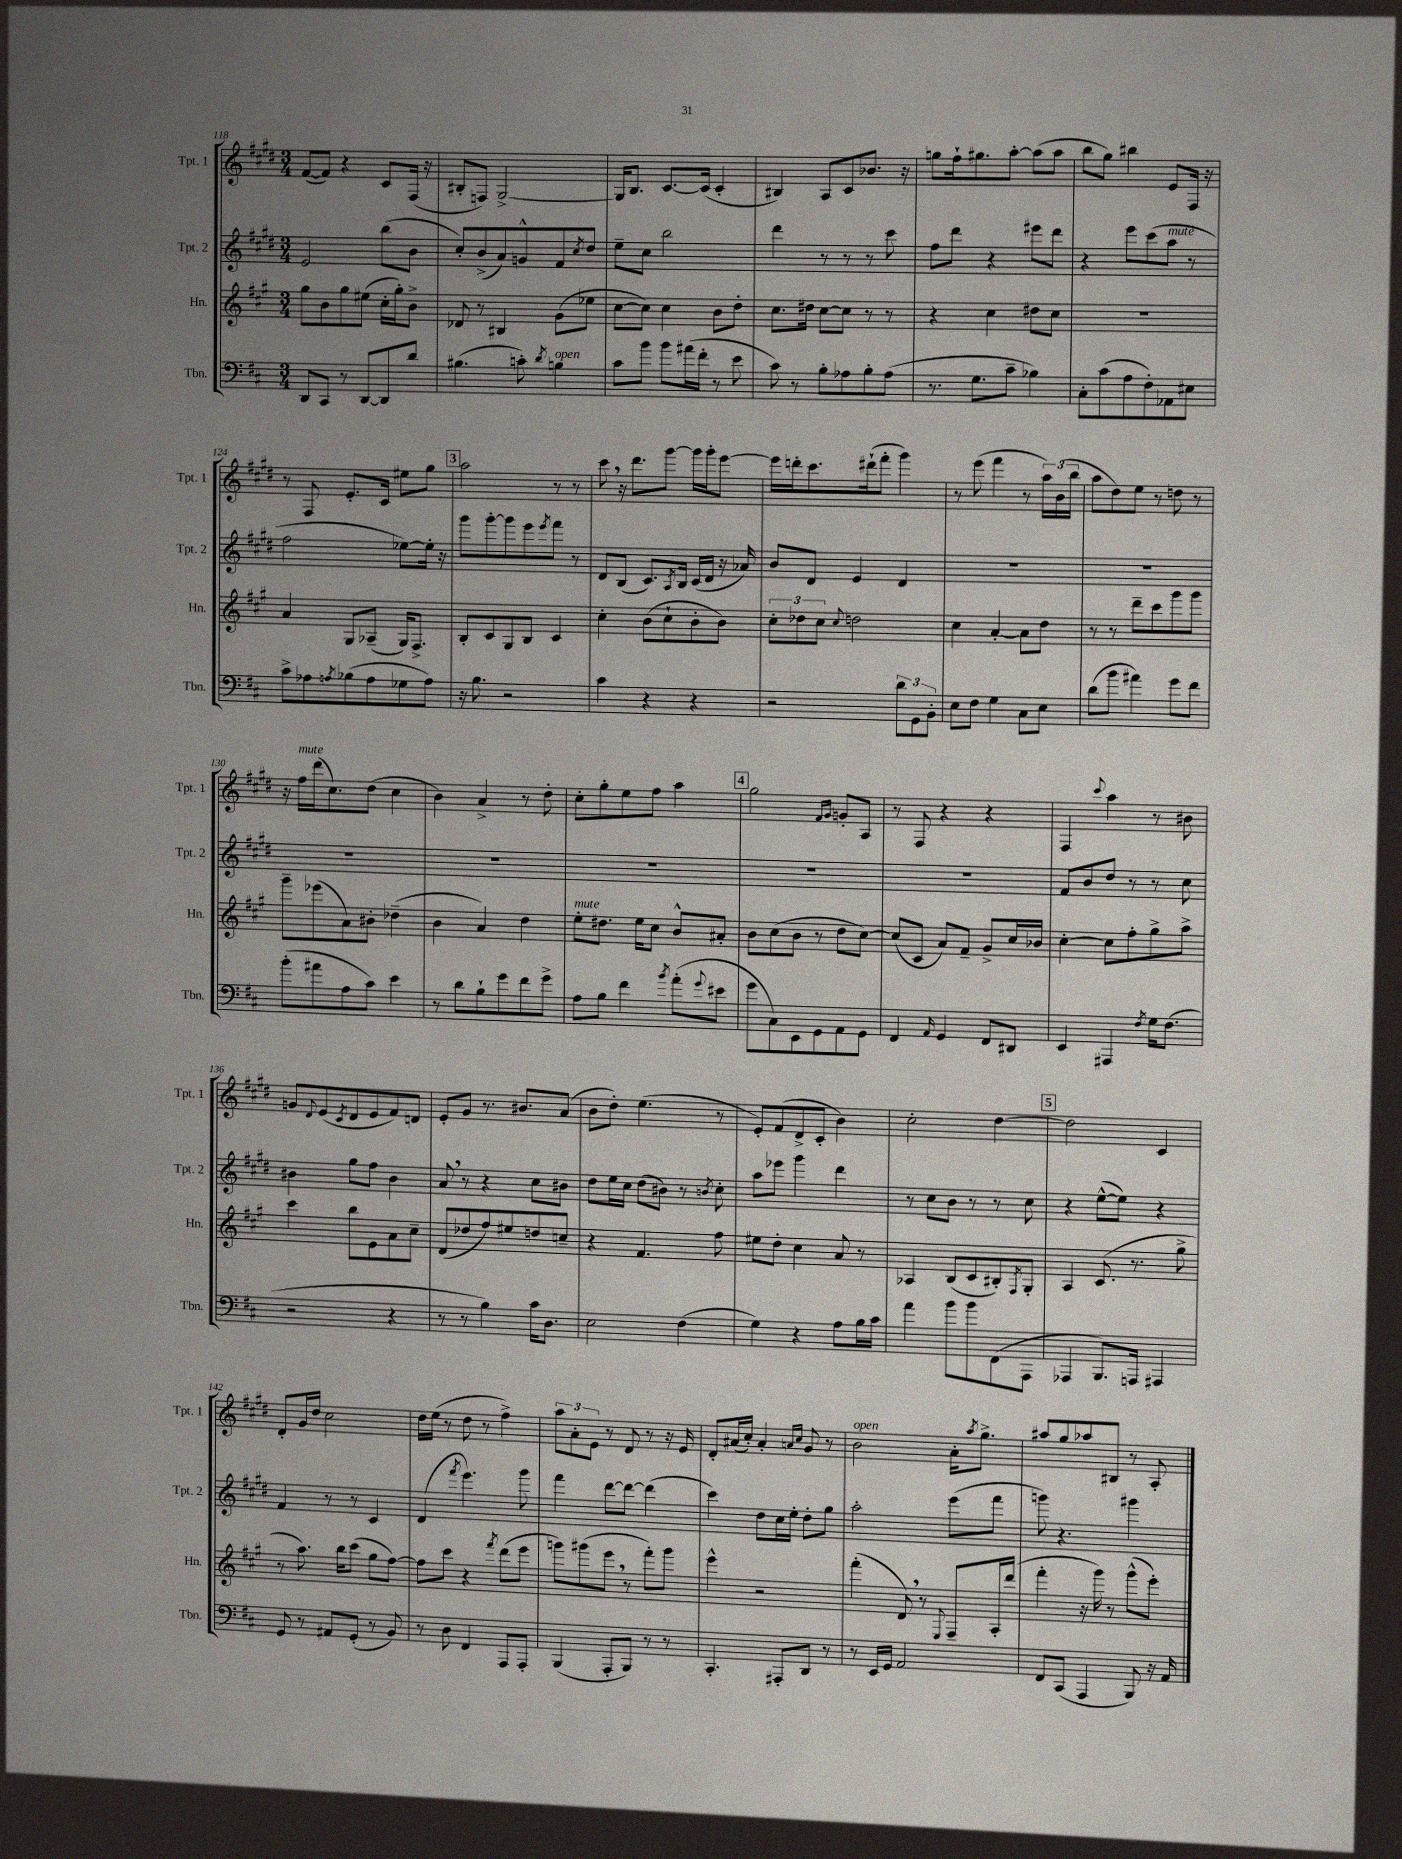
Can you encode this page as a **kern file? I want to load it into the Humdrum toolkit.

**kern	**kern	**kern	**kern
*part4	*part3	*part2	*part1
*staff4	*staff3	*staff2	*staff1
*I"Tbn.	*I"Hn.	*I"Tpt. 2	*I"Tpt. 1
*I'Tbn.	*I'Hn.	*I'Tpt. 2	*I'Tpt. 1
*clefF4	*clefG2	*clefG2	*clefG2
*k[f#c#]	*k[f#c#g#]	*k[f#c#g#d#]	*k[f#c#g#d#]
*M3/4	*M3/4	*M3/4	*M3/4
=118	=118	=118	=118
8DD/L	8gg#\L	2e/	([8f#/L
8CC#/J	8b\	.	8f#/J])
8r	8gg#\	.	4r
[8DD/L	(8ee#X\J	.	.
8DD/]	16cc#'\LL	(8bb\L	8c#/L
.	16gg#'\J)	.	.
8d/J	8b^\J	8b\J	(16F#/Jk
.	.	.	16r
=119	=119	=119	=119
(4.B#X\	8d-X/	8cc#'/L)	8B#X'/L
.	8r	(8b^/	8Fn/J)
.	4B#X/	8a/)	[2G#^/
8cn'\)	.	8gn^^/	.
8qd/	.	.	.
!LO:TX:a:i:t=open	!	!	!
4Bn\	(8g#\L	8f#/	.
.	.	8qcc#/	.
.	8ee-X\J	8dd#/J	.
=120	=120	=120	=120
8c#\L	[8cc#\L	8ee~\L	16G#/KL]
.	.	.	8.B/J
8b\J	8cc#\J])	8cc#\J	.
8b\L	4cc#\	2bb\	[8.c#/L
(16a#X\L	.	.	.
16f#'\JJ	.	.	(16c#/Jk]
8r	8b\L	.	4c#'/
8e\	8dd'\J	.	.
=121	=121	=121	=121
8c#\)	8.cc#\L	4ddd#\	4B#X/)
8r	.	.	.
.	16dd#X\Jk	.	.
8B'\L	[8cc#\L	8r	8A/L
8A-X\	8cc#\J]	8r	8c#/
8B'\	8r	8r	8.b-X/J
(8A-\J	8r	8ccc#\	.
.	.	.	16r
=122	=122	=122	=122
8.r	4r	8ff#\L	8ggn\L
.	.	8ddd#\J	16ff#`\k
8.G\L	.	.	8.gg#X\
.	4cc#\	4r	.
8c#~\J	.	.	[8aa'\J
4B-X\)	8dd#X\L	8eee#X\L	(8aa\L]
.	8cc#\J	8ddd#\J	8aa\J
=123	=123	=123	=123
8C#'\L	2.r	4r	8bb\L
(8c#\	.	.	8gg#\J)
8A\	.	8eee\L	4bb#X\
8F#'\)	.	(8ccc#\	.
!	!	!LO:TX:a:i:t=mute	!
8AA-X\	.	8aa\J	8e/L
8E#X\J	.	8r	16F#/Jk
.	.	.	16r
!!LO:LB:g=z
=124	=124	=124	=124
8c#^\L	4a/	2ff#\	8r
8A-X\	.	.	8F#/
8qAn/	.	.	.
(8B-X\	8G#/L	.	8.e'/L
8A\	(8A-X~/J	.	.
.	.	.	16c#/Jk
8G-X\	16G#/KL)	[8ee-X\L)	8ee#X\L
.	8.F#^/J	.	.
8A\J)	.	16ee-'\Jk]	8gg#\J
.	.	16r	.
!!LO:REH:place=s1:t=3
=125	=125	=125	=125
16r	8B'/L	8ggg#\L	2aa\
8.B\	.	.	.
.	8c#/	[8ggg#'\	.
2r	8G#/	8ggg#\]	.
.	8B/J	8eee\	.
.	.	8qeee/	.
.	4c#/	8fff#\J	8r
.	.	8r	8r
=126	=126	=126	=126
4c#\	4cc#'\	8d#/L	8ccc#,\
.	.	(8B/J	16r
.	.	.	8.ddd#\L
4r	(8b\L	8.c#/L)	.
.	8cc#`\	.	[8ggg#\J
.	.	8qA/	.
.	.	16B/Jk	.
4r	8b'\	(16c#/LL	16ggg#\LL]
.	.	16d#/JJ	16ggg#'\J
.	8b\J)	16r	[8eee\J
.	.	16a-X/)	.
=127	=127	=127	=127
2r	12cc#'\L	8b/L	16eee\LL]
.	.	.	16dddn'\J
.	12dd-X\	.	.
.	.	8d#/J	8.ccc#\
.	12cc#\J	.	.
.	8qqcc#/	.	.
.	2ddn\	4e/	.
.	.	.	(16ddd#X`\k
.	.	.	8fff#'\J
12d\L	.	4d#/	4ggg#\)
12GG\	.	.	.
12BB'\J	.	.	.
=128	=128	=128	=128
8E\L	4cc#\	2.r	8r
8F#\J	.	.	(8eee\
4G\	[4a'/	.	4fff#\
8C#\L	8a\L]	.	8r
8E\J	8dd\J	.	24aa\LL)
.	.	.	(24b\
.	.	.	24bb\JJ
=129	=129	=129	=129
(8d\L	8r	2.r	8aa\L
8b\J	8r	.	8dd#\)
4a#X\)	8ddd~\L	.	8ee\J
.	8ccc#\	.	8r
8g\L	8ggg#\	.	8ddn\
8f#\J	8ggg#\J	.	8r
!!LO:LB:g=z
=130	=130	=130	=130
(8b'\L	8ggg#~\L	2.r	16r
!	!	!	!LO:TX:a:i:t=mute
.	.	.	16ff#\LL
8a#X\	(8eee-X\	.	(16ddd#\J
.	.	.	8.cc#\)
8A\	8a\)	.	.
8c#\J)	8b#X'\J	.	(8dd#\J
4e\	(4dd-X~\	.	4cc#\
=131	=131	=131	=131
8r	4b\	2.r	4b\)
8d\L	.	.	.
8B`\	4a/)	.	4a^/
8g\	.	.	.
8f#\	4dd\	.	8r
8g^\J	.	.	8dd#'\
=132	=132	=132	=132
!	!LO:TX:a:i:t=mute	!	!
8A\L	8ee'\L	2.r	8cc#'\L
8B\J	8.dd#X\J	.	8gg#'\
4f#\	.	.	8ee\
.	16ee\KL	.	.
.	8cc#\J	.	8ff#\J
8qb/	.	.	.
(8a'\L	8b^^/L	.	4aa\
8qqg/	.	.	.
8e#X\J	8a#X'/J	.	.
!!LO:REH:place=s1:t=4
=133	=133	=133	=133
8g\L	8b\L	2.r	2gg#\
8C#\)	(8cc#\	.	.
8EE\	8b\J	.	.
8GG\	8r	.	.
.	.	.	16qqf#/LL
.	.	.	16qqg#/JJ
8AA\	8dd\L	.	8gn'/L
8GG\J	[8cc#\J)	.	8A/J
=134	=134	=134	=134
4FF#/	(8cc#/L]	2.r	8r
.	8c#/J	.	8F#/
16qqAA/	.	.	.
4GG/	8a/L)	.	4r
.	8f#~/J	.	.
8FF#/L	8g#^/L	.	4r
8DD#X/J	16cc#/L	.	.
.	16b-X/JJ	.	.
=135	=135	=135	=135
4EE/	[4cc#'\	8f#/L	4F#/
.	.	8b/	.
.	.	.	8qqccc#/
4AAA#X/	8cc#\L]	8dd#/J	4aa\
.	8ff#'\	8r	.
8qF#/	.	.	.
16G\KL	8gg#^\	8r	8r
(8.F#\J	.	.	.
.	8aa^\J	8cc#\	8b#X\
!!LO:LB:g=z
=136	=136	=136	=136
2r	4ccc#\	4b#X\	8gn/L
.	.	.	8qqd#/
.	.	.	(8e/
.	.	.	8qc#/
.	8bb\L	8gg#\L	8d#/
.	8e\	8ff#\J	8e/
4r	8a\	4b#\	8f#/)
.	8cc#~\J	.	8dn/J
=137	=137	=137	=137
8r	(8d/L	8a,/	8e'/L
8r	8dd-X/	8r	8g#/J
4B\)	8ff#/)	4r	8.r
.	8ee#X/	.	.
.	.	.	8.b#X/L
16c#\KL	8ddn/	8cc#\L	.
8.D\J	.	.	.
.	8ccn~/J	8b#X\J	(8a/J
=138	=138	=138	=138
2E\	4r	8dd#\L	8b\L
.	.	16ee\L	8dd#'\J)
.	.	16cc#\JJ	.
.	4.f#/	(8dd#\L	(4.ee\
.	.	8b#X\J)	.
(4F#\	.	8r	.
.	.	8qbn/	.
.	8ff#\	8cc#'\	8r
=139	=139	=139	=139
4G\)	8ee#X\L	8aa\L	8e'/L)
.	8dd'\J	8eee-X\J	(8f#/
4r	4cc#\	4ggg#\	8d#^/
.	.	.	8c#'/J
8A\L	8a/	4ddd#\	4b\)
16B\L	8r	.	.
16c#\JJ	.	.	.
=140	=140	=140	=140
4a\	4A-X/	8r	2cc#'\
.	.	8cc#\L	.
8b\L	(8B/L	8b\J	.
8b\	8c#/	8r	.
(8FF#\	8B#X'/)	8r	[4dd#\
.	8qF#/	.	.
8AAA\J	8G#'/J	8cc#\	.
!!LO:REH:place=s1:t=5
=141	=141	=141	=141
4AAA-X/	4A/	4r	2dd#\]
8.BBB/L)	(8.c#/	([8ee^^\L	.
.	.	8ee\J])	.
16AAAn/Jk	8.r	.	.
4AAA#X/	.	4r	4c#/
.	8gg#^\	.	.
!!LO:LB:g=z
=142	=142	=142	=142
8GG/	8r	4f#/	8d#'/L
8r	8.aa\)	.	16g#/L
.	.	.	16dd#/JJ
8AA#X/L	.	8r	2cc#\
.	16bb\KL	.	.
(8GG'/J	(8ccc#\J	8r	.
8r	8gg#\L	4c#/	.
8BB/)	[8ff#\J)	.	.
=143	=143	=143	=143
8r	8ff#\L]	(4d#/	16dd#\LL
.	.	.	(16ee\JJ
8D\	8ccc#\J	.	8r
.	.	8qfff#/	.
4FF#/	4r	4.eee\)	8dd#\
.	.	.	8r
.	8qfff#/	.	.
8AAA/L	(8ddd\L	.	4ff#^\)
8AAA'/J	8eee\J	8ggg#\	.
=144	=144	=144	=144
(4BBB/	8gggn\L)	4fff#\	12aa\L
.	.	.	12a'\
.	(8ggg#X\	.	.
.	.	.	12e\J
8AAA'/L	8eee,\J	[8ddd#\L	8r
8BBB/J)	8r	8ddd#\J_	8d#/
8r	8fff#'\L)	(4ddd#\]	8r
8r	8ggg#\J	.	16r
.	.	.	16e/
=145	=145	=145	=145
4.CC#'/	4eee^^\	4ccc#\)	8d#'/L
.	.	.	(16a#X/L
.	.	.	16cc#'/JJ)
.	2r	8dd#\L	4a#'/
8AAA#X'/L	.	16cc#\L	.
.	.	16ee'\JJ	.
.	.	.	16qqan/LL
.	.	.	16qqcc#/JJ
8DD/J	.	8dd#'\L	8g#/
8r	.	8gg#\J	8r
=146	=146	=146	=146
!	!	!	!LO:TX:a:i:t=open
8r	(4fff#'\	2aa'\	2b\
16EE/LL	.	.	.
16GG/JJ	.	.	.
2AA/	8d,/)	.	.
.	8r	.	.
.	8qqE/	.	.
.	8F#~/L	(8eee\L	16a'\KL
.	.	.	8qaa/
.	.	.	8.gg#^\J
.	16A'/L	8fff#\J	.
.	(16ddd/JJ	.	.
=147	=147	=147	=147
8FF#/L	4fff#'\	8gggn\)	8aa#X/L
(8CC#/J	.	4.r	8gg#/
4AAA/	16r	.	8aa-X/
.	16ggg#\)	.	.
.	8r	.	8B#X/J
8BBB/)	(8ggg#^^\L	4ggg#X\	8r
16r	8eee'\J)	.	8A'/
16AA/	.	.	.
==	==	==	==
*-	*-	*-	*-
